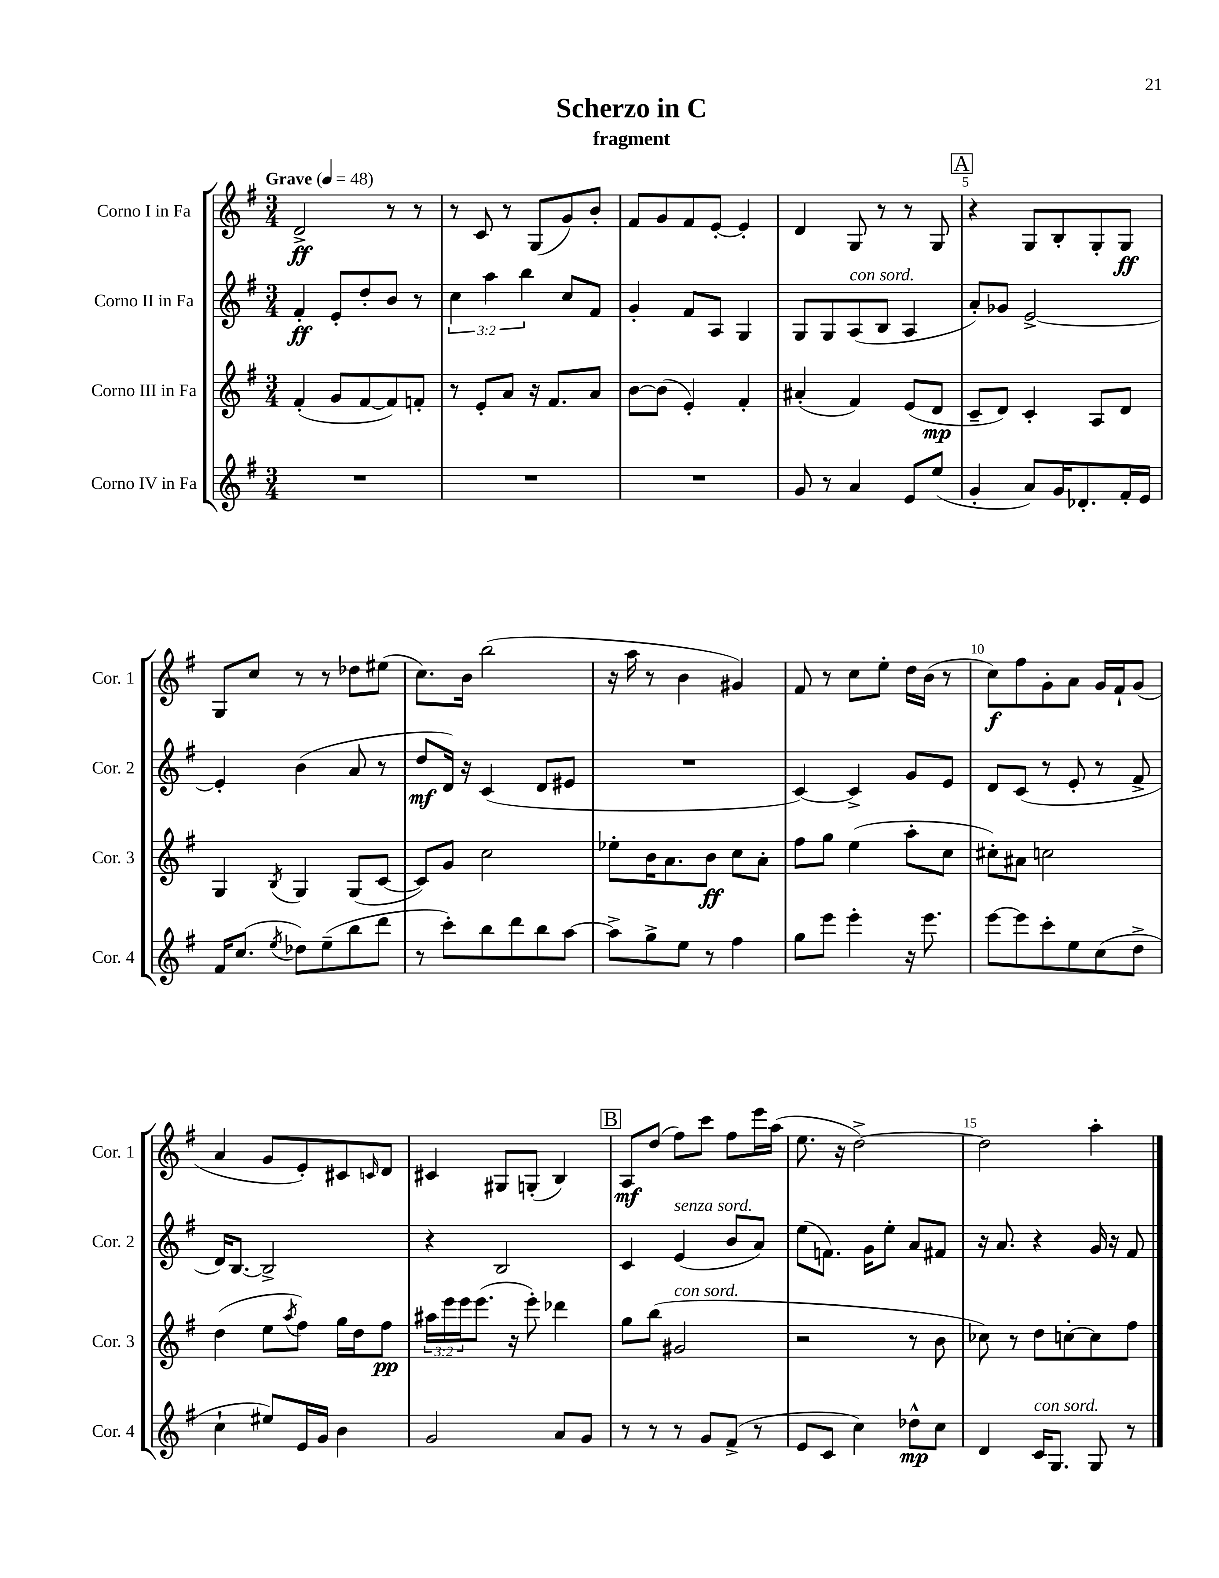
\header { title = "Scherzo in C" subtitle = "fragment" }
<<
\new StaffGroup <<
\new Staff = "s0" \with { instrumentName = "Corno I in Fa" shortInstrumentName = "Cor. 1" } {
    \clef treble \key g \major \numericTimeSignature \time 3/4 \tempo "Grave" 4 = 48
    d'2->\ff r8 r8 |
    r8 c'8 r8 g8( g'8) b'8-. |
    fis'8 g'8 fis'8 e'8~-. e'4-. |
    d'4 g8 r8 r8 g8 |
    \mark \markup { \box "A" } r4 g8 b8-. g8-. g8\ff |
    g8 c''8 r8 r8 des''8 eis''8( |
    c''8.) b'16 b''2( |
    r16 a''16 r8 b'4 gis'4) |
    fis'8 r8 c''8 e''8-. d''16 b'16( r8 |
    c''8\f) fis''8 g'8-. a'8 g'16 fis'16-! g'8( |
    a'4 g'8 e'8-.) cis'8 \grace { c'16 } d'8 |
    cis'4 gis8 g8-.( b4) |
    \mark \markup { \box "B" } a8\mf d''8( fis''8) c'''8 fis''8 e'''16 a''16( |
    e''8. r16 d''2~->) |
    d''2 a''4-. \bar "|." |
}
\new Staff = "s1" \with { instrumentName = "Corno II in Fa" shortInstrumentName = "Cor. 2" } {
    \clef treble \key g \major \numericTimeSignature \time 3/4 \override Staff.TupletNumber.text = #tuplet-number::calc-fraction-text
    fis'4-.\ff e'8-. d''8-. b'8 r8 |
    \tuplet 3/2 { c''4 a''4 b''4 } c''8 fis'8 |
    g'4-. fis'8 a8 g4 |
    g8 g8 a8^\markup { \italic "con sord." }( b8 a4 |
    \mark \markup { \box "A" } a'8-.) ges'8 e'2~-> |
    e'4-. b'4( a'8 r8 |
    d''8\mf d'16) r16 c'4( d'8 eis'8 |
    R2. |
    c'4~) c'4-> g'8 e'8 |
    d'8 c'8( r8 e'8-. r8 fis'8-> |
    d'16) b8.~ b2-> |
    r4 b2 |
    \mark \markup { \box "B" } c'4 e'4^\markup { \italic "senza sord." }( b'8 a'8) |
    e''8( f'8.) g'16 e''8-. a'8 fis'8 |
    r16 a'8. r4 g'16 r16 fis'8 \bar "|." |
}
\new Staff = "s2" \with { instrumentName = "Corno III in Fa" shortInstrumentName = "Cor. 3" } {
    \clef treble \key g \major \numericTimeSignature \time 3/4 \override Staff.TupletNumber.text = #tuplet-number::calc-fraction-text
    fis'4-.( g'8 fis'8~ fis'8) f'8-. |
    r8 e'8-. a'8 r16 fis'8. a'8 |
    b'8~ b'8( e'4-.) fis'4-. |
    ais'4-.( fis'4) e'8( d'8\mp |
    \mark \markup { \box "A" } c'8-- d'8) c'4-. a8 d'8 |
    g4 \acciaccatura { b8 } g4 g8( c'8~ |
    c'8) g'8 c''2 |
    ees''8-. b'16 a'8. b'8\ff c''8 a'8-. |
    fis''8 g''8 e''4( a''8-. c''8 |
    cis''8-.) ais'8 c''2 |
    d''4( e''8 \acciaccatura { a''8 } fis''8) g''16 d''16 fis''8\pp |
    \tuplet 3/2 { ais''16 e'''16 e'''16 } e'''8.( r16 e'''8-.) des'''4 |
    \mark \markup { \box "B" } g''8 b''8( gis'2^\markup { \italic "con sord." } |
    r2 r8 b'8 |
    ces''8) r8 d''8 c''8~-. c''8 fis''8 \bar "|." |
}
\new Staff = "s3" \with { instrumentName = "Corno IV in Fa" shortInstrumentName = "Cor. 4" } {
    \clef treble \key g \major \numericTimeSignature \time 3/4
    R2. |
    R2. |
    R2. |
    g'8 r8 a'4 e'8 e''8( |
    \mark \markup { \box "A" } g'4-. a'8) g'16 des'8.-. fis'16-. e'16 |
    fis'16 c''8.( \acciaccatura { e''8 } des''8) e''8--( b''8 d'''8 |
    r8 c'''8-.) b''8 d'''8 b''8 a''8~ |
    a''8-> g''8-> e''8 r8 fis''4 |
    g''8 e'''8 e'''4-. r16 e'''8. |
    e'''8~ e'''8 c'''8-. e''8 c''8( d''8-> |
    c''4-! eis''8) e'16 g'16 b'4 |
    g'2 a'8 g'8 |
    \mark \markup { \box "B" } r8 r8 r8 g'8 fis'8->( r8 |
    e'8 c'8 c''4) des''8-^\mp c''8 |
    d'4 c'16^\markup { \italic "con sord." } g8. g8 r8 \bar "|." |
}
>>
>>
\layout { \context { \Score \override BarNumber.break-visibility = ##(#f #t #t) barNumberVisibility = #(every-nth-bar-number-visible 5) } }
